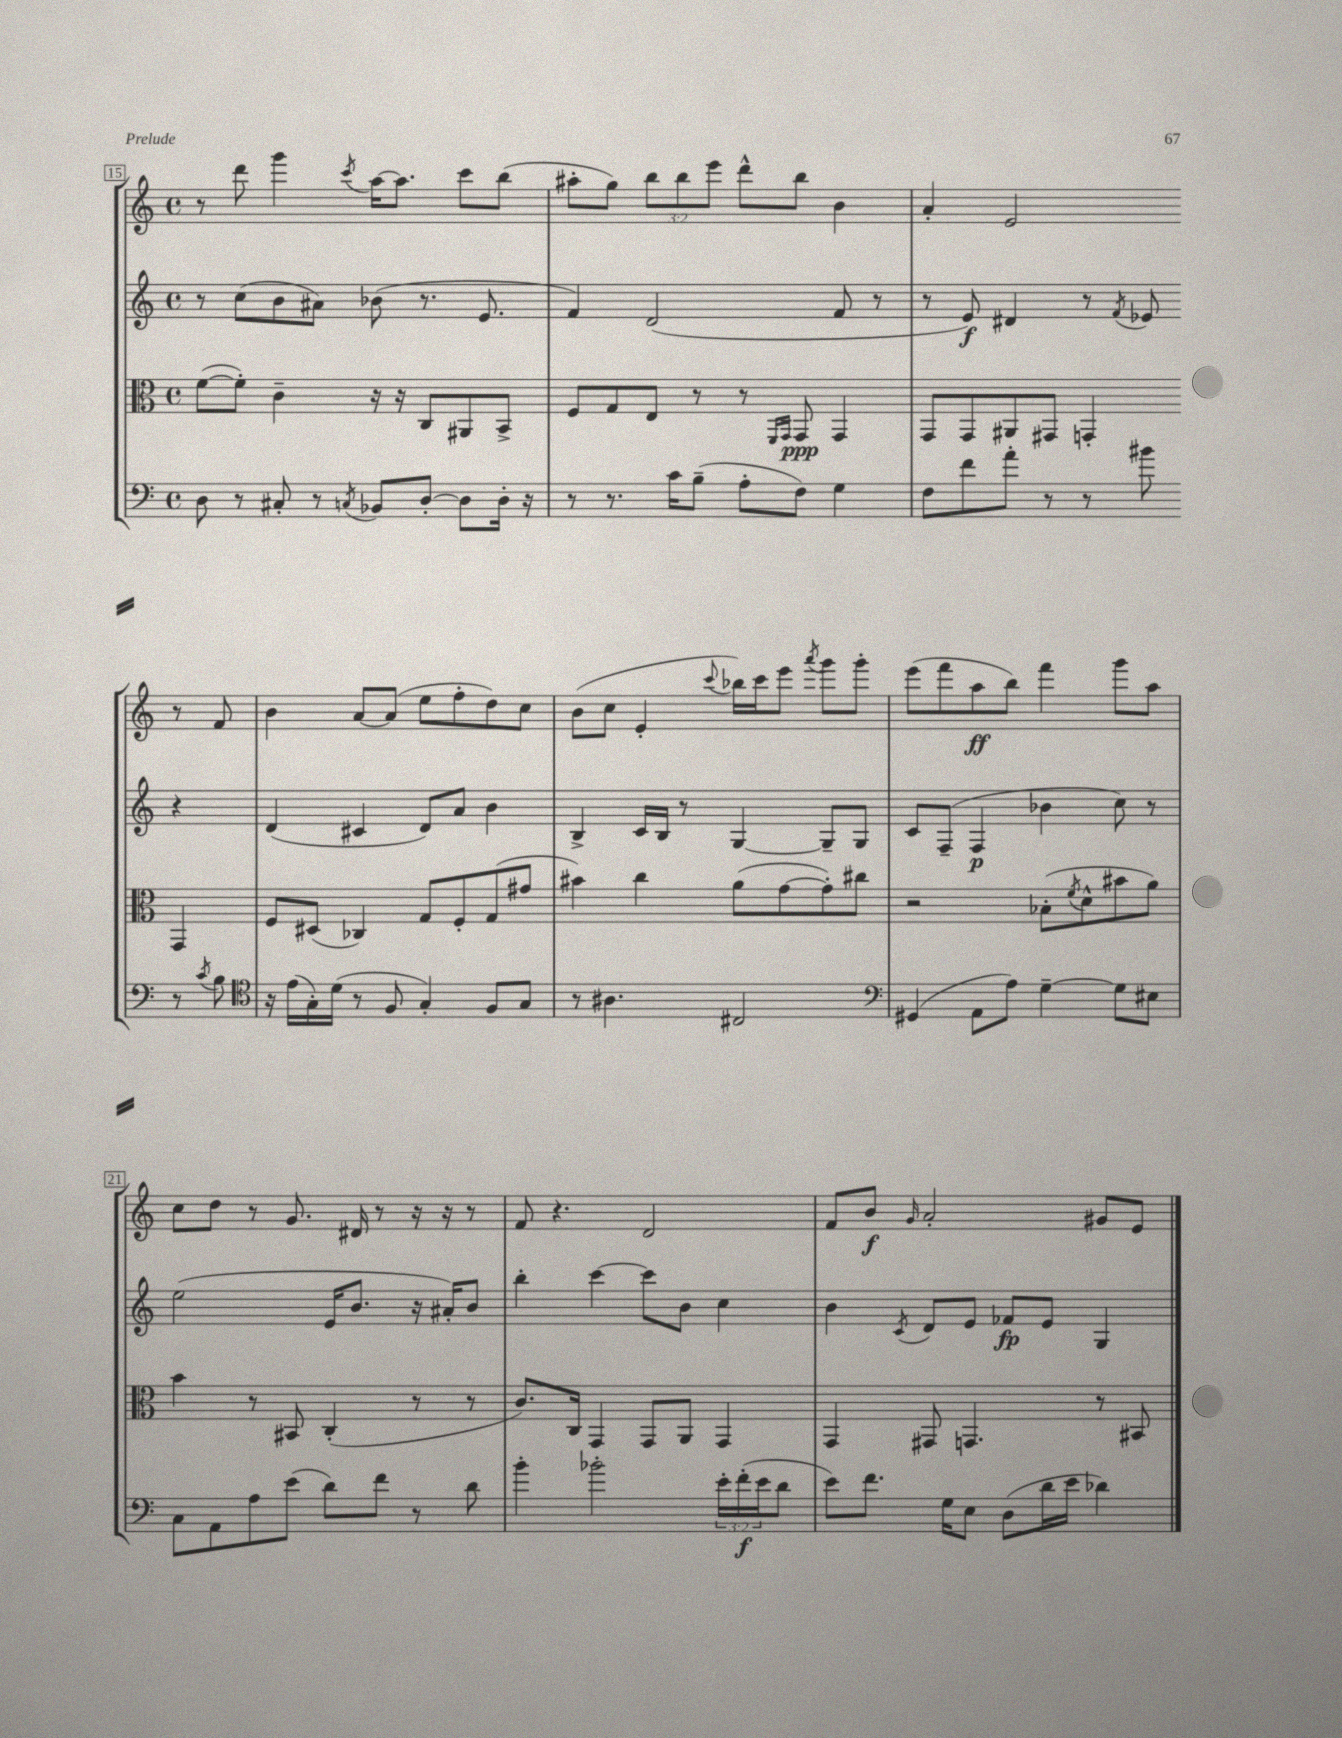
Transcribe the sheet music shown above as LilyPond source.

<<
\new StaffGroup <<
\new Staff = "s0" {
    \clef treble \key c \major \defaultTimeSignature \time 4/4 \override Staff.TupletNumber.text = #tuplet-number::calc-fraction-text
    r8 d'''8 g'''4 \acciaccatura { c'''8 } a''16~ a''8. c'''8 b''8( |
    ais''8-. g''8) \tuplet 3/2 { b''8 b''8 e'''8 } d'''8-^ b''8 b'4 |
    a'4-. e'2 r8 f'8 |
    b'4 a'8~ a'8( e''8 f''8-. d''8) c''8 |
    b'8( c''8 e'4-. \appoggiatura { c'''8 } bes''16) c'''16 e'''8 \acciaccatura { a'''8 } g'''8 g'''8-. |
    e'''8( f'''8 a''8\ff b''8) f'''4 g'''8 a''8 |
    c''8 d''8 r8 g'8. dis'16 r8 r16 r16 r8 |
    f'8 r4. d'2 |
    f'8 b'8\f \grace { g'16 } a'2-. gis'8 e'8 \bar "|." |
}
\new Staff = "s1" {
    \clef treble \key c \major \defaultTimeSignature \time 4/4
    r8 c''8( b'8 ais'8) bes'8( r8. e'8. |
    f'4) d'2( f'8 r8 |
    r8 e'8\f) dis'4 r8 \acciaccatura { f'8 } ees'8 r4 |
    d'4( cis'4 d'8) a'8 b'4 |
    b4-> c'16 b16 r8 g4~ g8-- g8 |
    c'8 f8--( f4\p bes'4 c''8) r8 |
    e''2( e'16 b'8. r16 ais'16-.) b'8 |
    b''4-. c'''4~ c'''8 b'8 c''4 |
    b'4 \acciaccatura { c'8 } d'8 e'8 fes'8\fp e'8 g4 \bar "|." |
}
\new Staff = "s2" {
    \clef alto \key c \major \defaultTimeSignature \time 4/4
    f'8~( f'8-.) c'4-- r16 r16 c8 ais,8 b,8-> |
    f8 g8 e8 r8 r8 \grace { f,16 g,16 } g,8\ppp g,4 |
    g,8 g,8 ais,8 gis,8 g,4-. g,4 |
    f8 dis8( ces4) g8 f8-. g8( gis'8 |
    bis'4) c''4 a'8( g'8~ g'8-.) cis''8 |
    r2 bes8-.( \acciaccatura { f'8 } d'8-^ bis'8 a'8) |
    b'4 r8 bis,8 c4-.( r8 r8 |
    c'8.) c16 g,4 g,8 a,8 g,4 |
    g,4 gis,8 g,4. r8 bis,8 \bar "|." |
}
\new Staff = "s3" {
    \clef bass \key c \major \defaultTimeSignature \time 4/4 \override Staff.TupletNumber.text = #tuplet-number::calc-fraction-text
    d8 r8 cis8-. r8 \acciaccatura { c8 } bes,8 d8~-. d8 d16-. r16 |
    r8 r8. c'16 b8--( a8-. f8) g4 |
    f8 f'8 a'8-. r8 r8 bis'8 r8 \acciaccatura { c'8 } b8 |
    \clef tenor r16 e'16( g16-.) d'16( r8 f8 g4-.) f8 g8 |
    r8 ais4. cis2 |
    \clef bass gis,4( a,8 a8) g4~-- g8 eis8 |
    c8 a,8 a8 e'8( d'8) f'8 r8 d'8 |
    b'4-. bes'2-. \tuplet 3/2 { e'16-. f'16-.\f( e'16 } d'8 |
    e'8) f'8. g16 e8 d8( d'16 e'16 des'4) \bar "|." |
}
>>
>>
\layout { \context { \Score currentBarNumber = #15 \override BarNumber.stencil = #(make-stencil-boxer 0.1 0.3 ly:text-interface::print) } }
